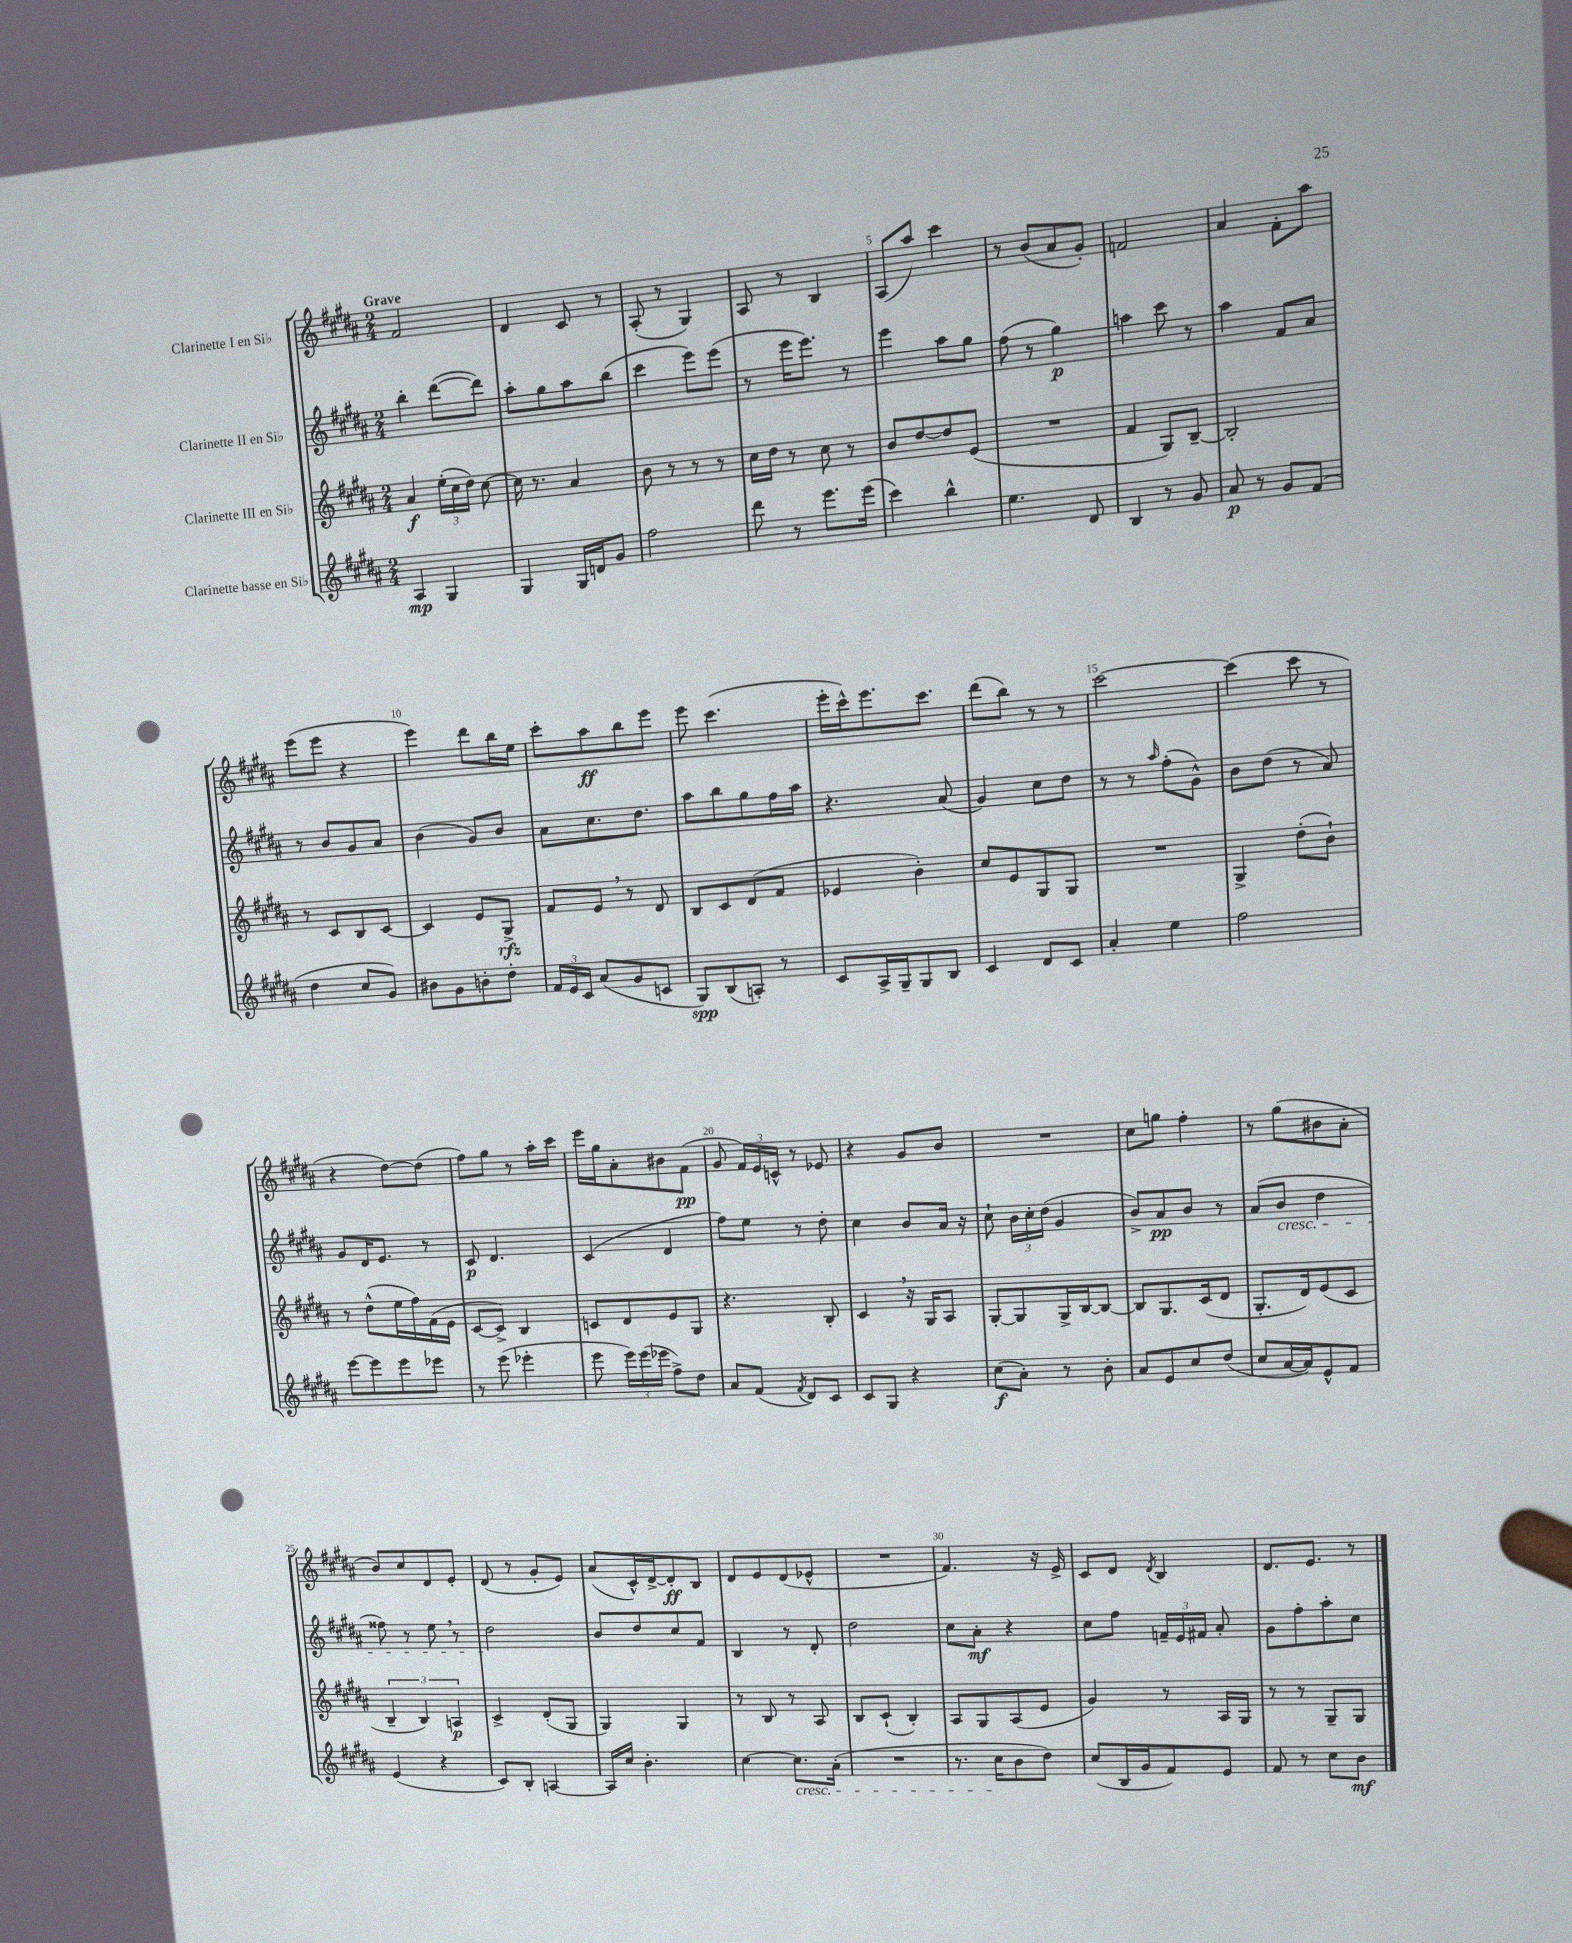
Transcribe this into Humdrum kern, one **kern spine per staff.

**kern	**kern	**kern	**kern
*staff4	*staff3	*staff2	*staff1
*clefG2	*clefG2	*clefG2	*clefG2
*k[f#c#g#d#a#]	*k[f#c#g#d#a#]	*k[f#c#g#d#a#]	*k[f#c#g#d#a#]
*M2/4	*M2/4	*M2/4	*M2/4
4A#/	4a#/	4bb'\	2f#/
4G#/	(24ee'\LL	([8ddd#\L	.
.	24cc#\	.	.
.	24dd#\JJ)	.	.
.	[8cc#\	8ddd#\]J)	.
=	=	=	=
4G#/	16cc#\]	8aa#'\L	4d#/
.	8.r	.	.
.	.	8gg#\	.
16G#/LL	4a#/	8aa#\	8c#/
16d/J	.	.	.
8g#/J	.	(8bb\J	8r
=	=	=	=
2ff#\	8b\	4ccc#\	(8A#'/
.	8r	.	8r
.	8r	8eee\L)	4G#/)
.	8r	(8eee\J	.
=	=	=	=
8ddd#\	16cc#\LL	8r	8A#/
.	16dd#\JJ	.	.
8r	8r	16eee\LK	8r
.	.	8.eee\J)	.
8.eee\L	8cc#\	.	4B/
.	8r	8r	.
(16eee\Jk	.	.	.
=	=	=	=
4ccc#\)	8b/L	4eee\	(8A#/L
.	[8dd#/	.	8aa#/J)
4bb^^\	8dd#/]	8aa#\L	4ccc#\
.	(8e/J	8gg#\J	.
=	=	=	=
4.ee\	2r	(8ff#\	8r
.	.	8r	(8b/L
.	.	4gg#\)	8a#/
8d#/	.	.	8g#'/J)
=	=	=	=
4B/	4f#/	4aa\	2f/
8r	8G#/L)	8ccc#\	.
8g#/	[8B~/J	8r	.
=	=	=	=
8a#/	2B'/]	4aa#\	4a#/
8r	.	.	.
8g#/L	.	8f#/L	8f#'\L
(8f#/J	.	8a#/J	8aa#\J
=	=	=	=
4dd#\	8r	8r	(8eee\L
.	8c#/L	8b/L	8eee\J
8cc#/L	8B/	8g#/	4r
8g#/J)	[8c#/J	8a#/J	.
=	=	=	=
8b#\L	4c#/]	(4b\	4eee\)
8g#\	.	.	.
8b'\	8e/L	8g#/L)	8ddd#\L
8dd#'\J	8G#^/J	8b/J	16bb\L
.	.	.	16ee\JJ
=	=	=	=
24f#/LL	8f#/L	8a#\L	8ccc#'\L
24e/	.	.	.
24c#/JJ	.	.	.
(8a#/L	8e/J	8.cc#\	8aa#\
8g#/	8r	.	8bb\
.	.	8.dd#\J	.
8c/J	8d#/	.	8eee\J
=	=	=	=
8G#/L)	8B/L	8aa#\L	8eee\
(8B/	8c#/	8bb\	(4.ccc#\
8A'/J)	(8d#/	8gg#\	.
8r	8f#/J	16ff#\L	.
.	.	16aa#\JJ	.
=	=	=	=
8c#/L	4e-/	4.r	16eee'\LL
.	.	.	16ccc#^^\J)
16A#^/L	.	.	8.eee\
16G#~/J	.	.	.
8G#/	4b'\)	.	.
.	.	.	8.ccc#\J
8B/J	.	(8a#/	.
=	=	=	=
4c#/	8cc#/L	4g#/)	(8ddd#\L
.	8e/	.	8bb\J)
8d#/L	8G#/	8cc#\L	8r
8c#/J	8G#/J	8dd#\J	8r
=	=	=	=
4a#'/	2r	8r	[2ccc#\
.	.	8r	.
.	.	16qqaa#/	.
4ee\	.	(8ff#'\L	.
.	.	8g#^^\J)	.
=	=	=	=
2ff#\	4G#^/	8b\L	(4ccc#\]
.	.	(8dd#\J	.
.	(8dd#'\L	8r	8ccc#\
.	8b`\J)	8a#/)	8r
=	=	=	=
[8eee\L	8r	8g#/L	4r
8eee\]	(8dd#^^\L	16d#/K	.
.	.	8.e/J	.
8eee\	16ee\L	.	[8dd#\L)
.	16ff#\)	.	.
8eee-\J	(16f#\	8r	(8dd#\]J
.	16e\JJ	.	.
=	=	=	=
8r	[8c#/L	8c#/	8ff#\L)
(8eee\	8c#^/]J)	4.d#/	8gg#\J
4eee-'\	4B/	.	8r
.	.	.	16aa#'\LL
.	.	.	16ccc#\JJ
=	=	=	=
8eee\	8c/L	(4c#/	16eee\LL
.	.	.	16gg#\J
24eee\LL)	8d#/	.	8a#'\
(24eee\	.	.	.
24eee-\JJ	.	.	.
8ff#^\L)	8e/	4d#/	8b#\
8dd#\J	8G#/J	.	(8f#\J
=	=	=	=
8a#/L	4.r	8ff#\L)	8g#/
(8f#/J	.	8ee\J	24f#/LL)
.	.	.	24e/
.	.	.	24c^^/JJ
8qf#/	.	.	.
8d#/L)	.	8r	8r
8c#/J	8B'/	8dd#'\	8e-/
=	=	=	=
8c#/L	4c#/	4cc#\	4r
8G#/J	.	.	.
4r	16r	8b/L	8g#/L
.	16G#/LK	.	.
.	8A#/J	16a#/Jk	8b/J
.	.	16r	.
=	=	=	=
(8cc#\L	[8G#'/L	8cc#`\	2r
8a#'\J)	8G#/]	24b\LL	.
.	.	24cc#'\	.
.	.	(24dd#\JJ	.
8r	16G#^/L	4g#/	.
.	[16B/J	.	.
8b'\	8B/_J	.	.
=	=	=	=
8a#/L	8B/]L	8b^/L)	8cc#\L
8e/	8.G#/	8a#/	8gg\J
8cc#/	.	8b/J	4ff#'\
.	(16c#/k	.	.
(8dd#/J	8d#/J	8r	.
=	=	=	=
8cc#/L	8.G#'/L	(8a#/L	8r
[16a#/L	.	8b/J	(8gg#\L
16a#/]J)	16d#/k)	.	.
8e^^/	(8e/	4dd#\	8b#\
8f#/J	8c#/J	.	8a#'\J
=	=	=	=
(4e/	6B~/	8ff##\)	8b/L)
.	.	8r	8cc#/
.	6B/)	.	.
4r	.	8ee\	8d#/
.	6A/	.	.
.	.	8r	8e'/J
=	=	=	=
8c#/L)	4c#^/	2dd#\	(8d#/
8B'/J	.	.	8r
[4A/	(8d#'/L	.	8g#'/L
.	8G#/J	.	8e/J)
=	=	=	=
16A/]LL	4G#/)	8b/L	(8a#/L
16cc#/JJ	.	.	.
4.b'\	.	8dd#/	16c#^^/L)
.	.	.	[16d#^/J
.	4G#/	8cc#/	8d#'/]
.	.	8f#/J	8B/J
=	=	=	=
[4cc#\	8r	4B/	8d#/L
.	8B/	.	8e/
8.cc#\]L	8r	8r	(8d#/
.	8A#/	8d#'/	8e-^^/J
(16a#'\Jk	.	.	.
=	=	=	=
2r	8B/L	2dd#\	2r
.	(8c#`/J	.	.
.	4B'/)	.	.
=	=	=	=
8.r	8A#/L	8cc#\L	4.f#/)
.	8G#/	8a#'\J	.
16cc#\LK	.	.	.
8b\	(8A#/	4r	.
8dd#\J)	8e/J	.	16r
.	.	.	16e^/
=	=	=	=
(8cc#/L	4g#/)	8cc#\L	8c#/L
16B/L	.	8ff#\J	8d#/J
16g#/J	.	.	.
.	.	.	8qd#/
8f#/)	8r	24f~/LL	4B/
.	.	24e/	.
.	.	24f#/JJ	.
8e/J	16A#/LL	8a#'/	.
.	16G#/JJ	.	.
=	=	=	=
8f#/	8r	8g#\L	8.d#/L
8r	8r	8ff#'\	.
.	.	.	8.e/J
8cc#\L	8G#~/L	8aa#'\	.
8b\J	8G#/J	8cc#\J	8r
==	==	==	==
*-	*-	*-	*-
